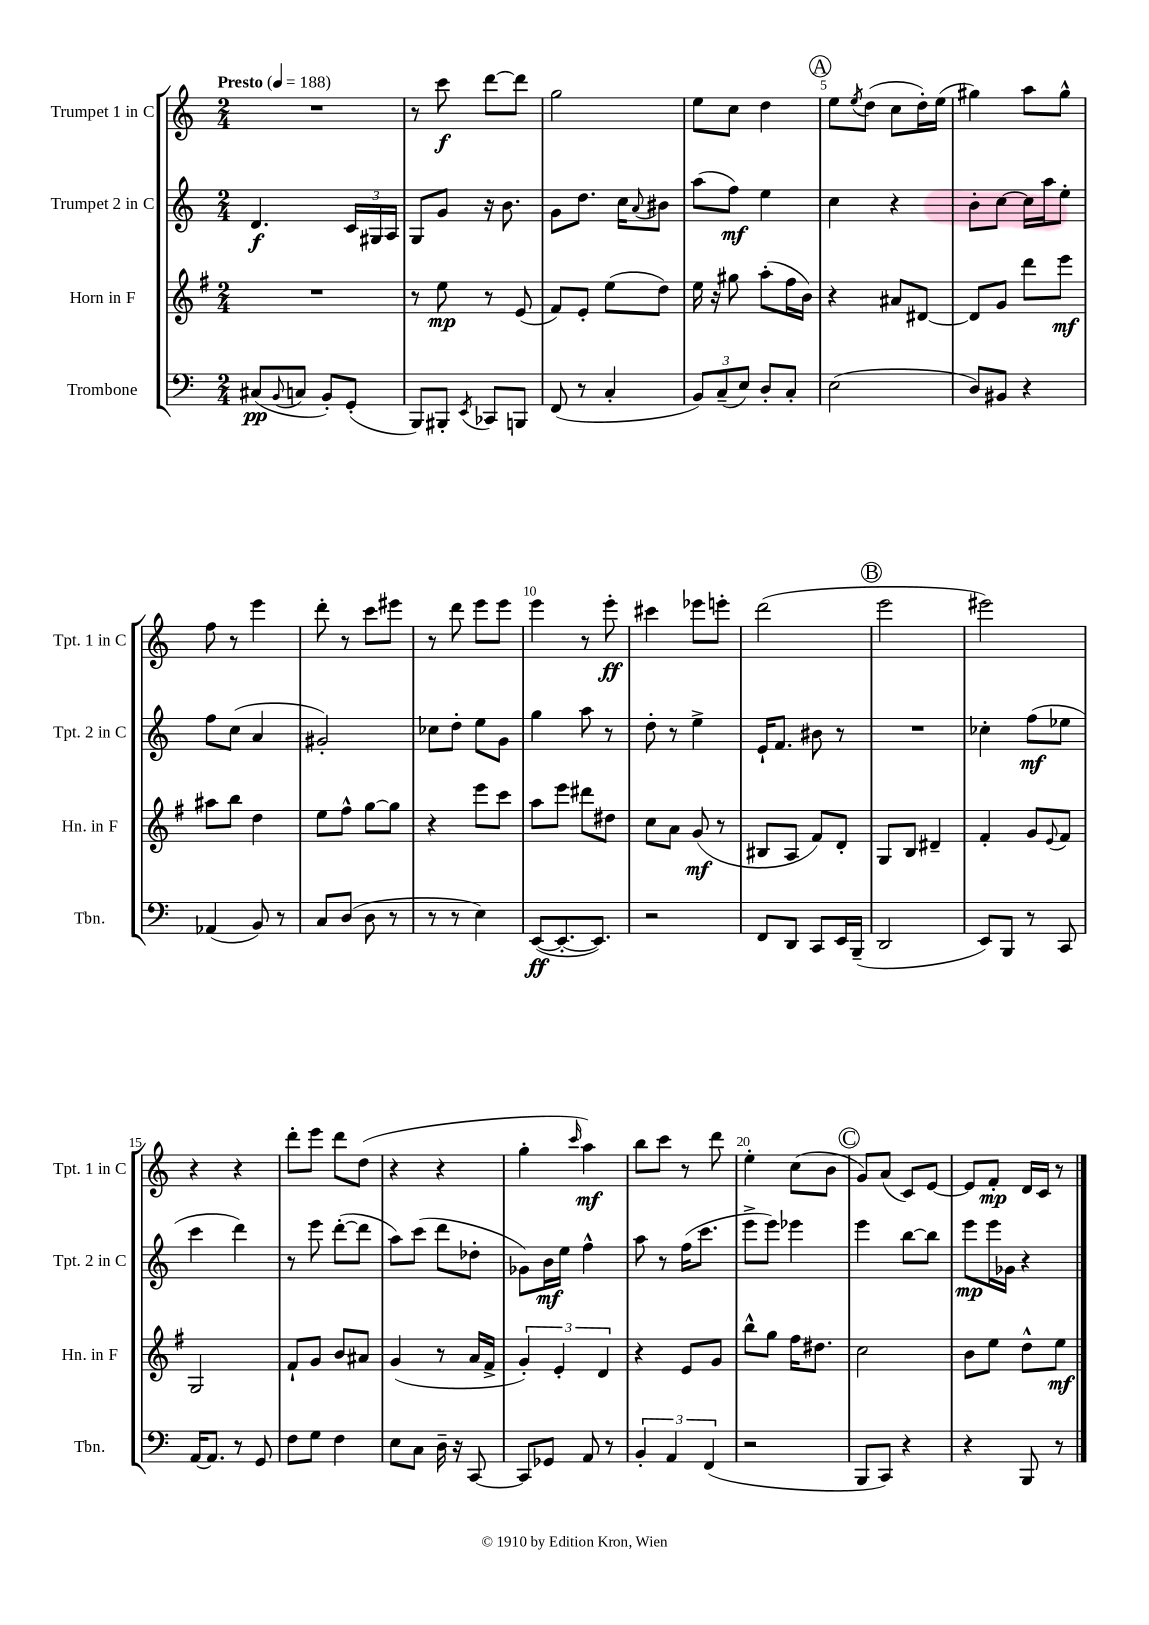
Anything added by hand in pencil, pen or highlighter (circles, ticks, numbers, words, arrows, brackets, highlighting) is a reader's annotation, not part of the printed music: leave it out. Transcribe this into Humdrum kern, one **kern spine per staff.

**kern	**kern	**kern	**kern
*staff4	*staff3	*staff2	*staff1
*clefF4	*clefG2	*clefG2	*clefG2
*k[]	*k[f#]	*k[]	*k[]
*M2/4	*M2/4	*M2/4	*M2/4
*MM188	*MM188	*MM188	*MM188
(8C#	2r	4.d	2r
8qqBB	.	.	.
8C	.	.	.
8BB')	.	.	.
(8GG'	.	24c	.
.	.	24G#	.
.	.	24A	.
=	=	=	=
8BBB)	8r	8G	8r
8BBB#'	8ee	8g	8ccc
8qEE	.	.	.
8CC-	8r	16r	[8ddd
.	.	8.b	.
8BBB	(8e	.	8ddd]
=	=	=	=
(8FF	8f#)	8g	2gg
8r	8e'	8.dd	.
4C'	(8ee	.	.
.	.	16cc	.
.	.	8qqa	.
.	8dd)	8b#	.
=	=	=	=
12BB)	16ee	(8aa	8ee
.	16r	.	.
(12C~	.	.	.
.	8gg#	8ff)	8cc
12E)	.	.	.
8D'	(8aa'	4ee	4dd
8C'	16ff#	.	.
.	16b)	.	.
=	=	=	=
(2E	4r	4cc	8ee
.	.	.	8qee
.	.	.	(8dd
.	8a#	4r	8cc
.	[8d#	.	16dd')
.	.	.	(16ee
=	=	=	=
8D)	8d#]	8b'	4gg#)
8BB#	8g	[8cc	.
4r	8ddd	16cc]	8aa
.	.	16aa	.
.	8eee	8ee'	8gg#^^
=	=	=	=
(4AA-	8aa#	8ff	8ff
.	8bb	(8cc	8r
8BB)	4dd	4a	4eee
8r	.	.	.
=	=	=	=
8C	8ee	2g#')	8ddd'
(8D	8ff#^^	.	8r
8D	[8gg	.	8ccc
8r	8gg]	.	8eee#
=	=	=	=
8r	4r	8cc-	8r
8r	.	8dd'	8ddd
4E)	8eee	8ee	8eee
.	8ccc	8g	8eee
=	=	=	=
([8EE	8aa	4gg	4eee
8.EE'_	8eee	.	.
.	8ddd#	8aa	8r
8.EE])	.	.	.
.	8dd#	8r	8eee'
=	=	=	=
2r	8cc	8dd'	4ccc#
.	8a	8r	.
.	(8g	4ee^	8eee-
.	8r	.	8eee'
=	=	=	=
8FF	8B#	16e`	(2ddd
.	.	8.f	.
8DD	8A	.	.
8CC	8f#)	8b#	.
16EE	8d'	8r	.
(16BBB~	.	.	.
=	=	=	=
2DD	8G	2r	2eee
.	8B	.	.
.	4d#~	.	.
=	=	=	=
8EE)	4f#'	4cc-'	2eee#)
8BBB	.	.	.
8r	8g	(8ff	.
.	8qqe	.	.
8CC	8f#	8ee-	.
=	=	=	=
[16AA	2G	4ccc	4r
8.AA]	.	.	.
8r	.	4ddd)	4r
8GG	.	.	.
=	=	=	=
8F	8f#`	8r	8ddd'
8G	8g	8eee	8eee
4F	8b	([8ddd'	8ddd
.	8a#	8ddd]	(8dd
=	=	=	=
8E	(4g	8aa)	4r
8C	.	(8ccc	.
16D~	8r	8ddd	4r
16r	.	.	.
[8CC	16a	8dd-'	.
.	16f#^	.	.
=	=	=	=
8CC]	6g')	8g-)	4gg'
8GG-	.	16b	.
.	6e'	.	.
.	.	16ee	.
.	.	.	16qqccc
8AA	.	4ff^^	4aa)
.	6d	.	.
8r	.	.	.
=	=	=	=
6BB'	4r	8aa	8bb
.	.	8r	8ccc
6AA	.	.	.
.	8e	(16ff	8r
.	.	8.ccc	.
(6FF	.	.	.
.	8g	.	8ddd
=	=	=	=
2r	8bb^^	8eee^	4ee'
.	8gg	8eee)	.
.	16ff#	4eee-	(8cc
.	8.dd#	.	.
.	.	.	8b
=	=	=	=
8BBB	2cc	4eee	8g)
8CC)	.	.	(8a
4r	.	[8bb	8c)
.	.	8bb]	[8e
=	=	=	=
4r	8b	8eee	8e]
.	8ee	16eee	8f'
.	.	16g-	.
8BBB	8dd^^	4r	16d
.	.	.	16c
8r	8ee	.	8r
==	==	==	==
*-	*-	*-	*-
